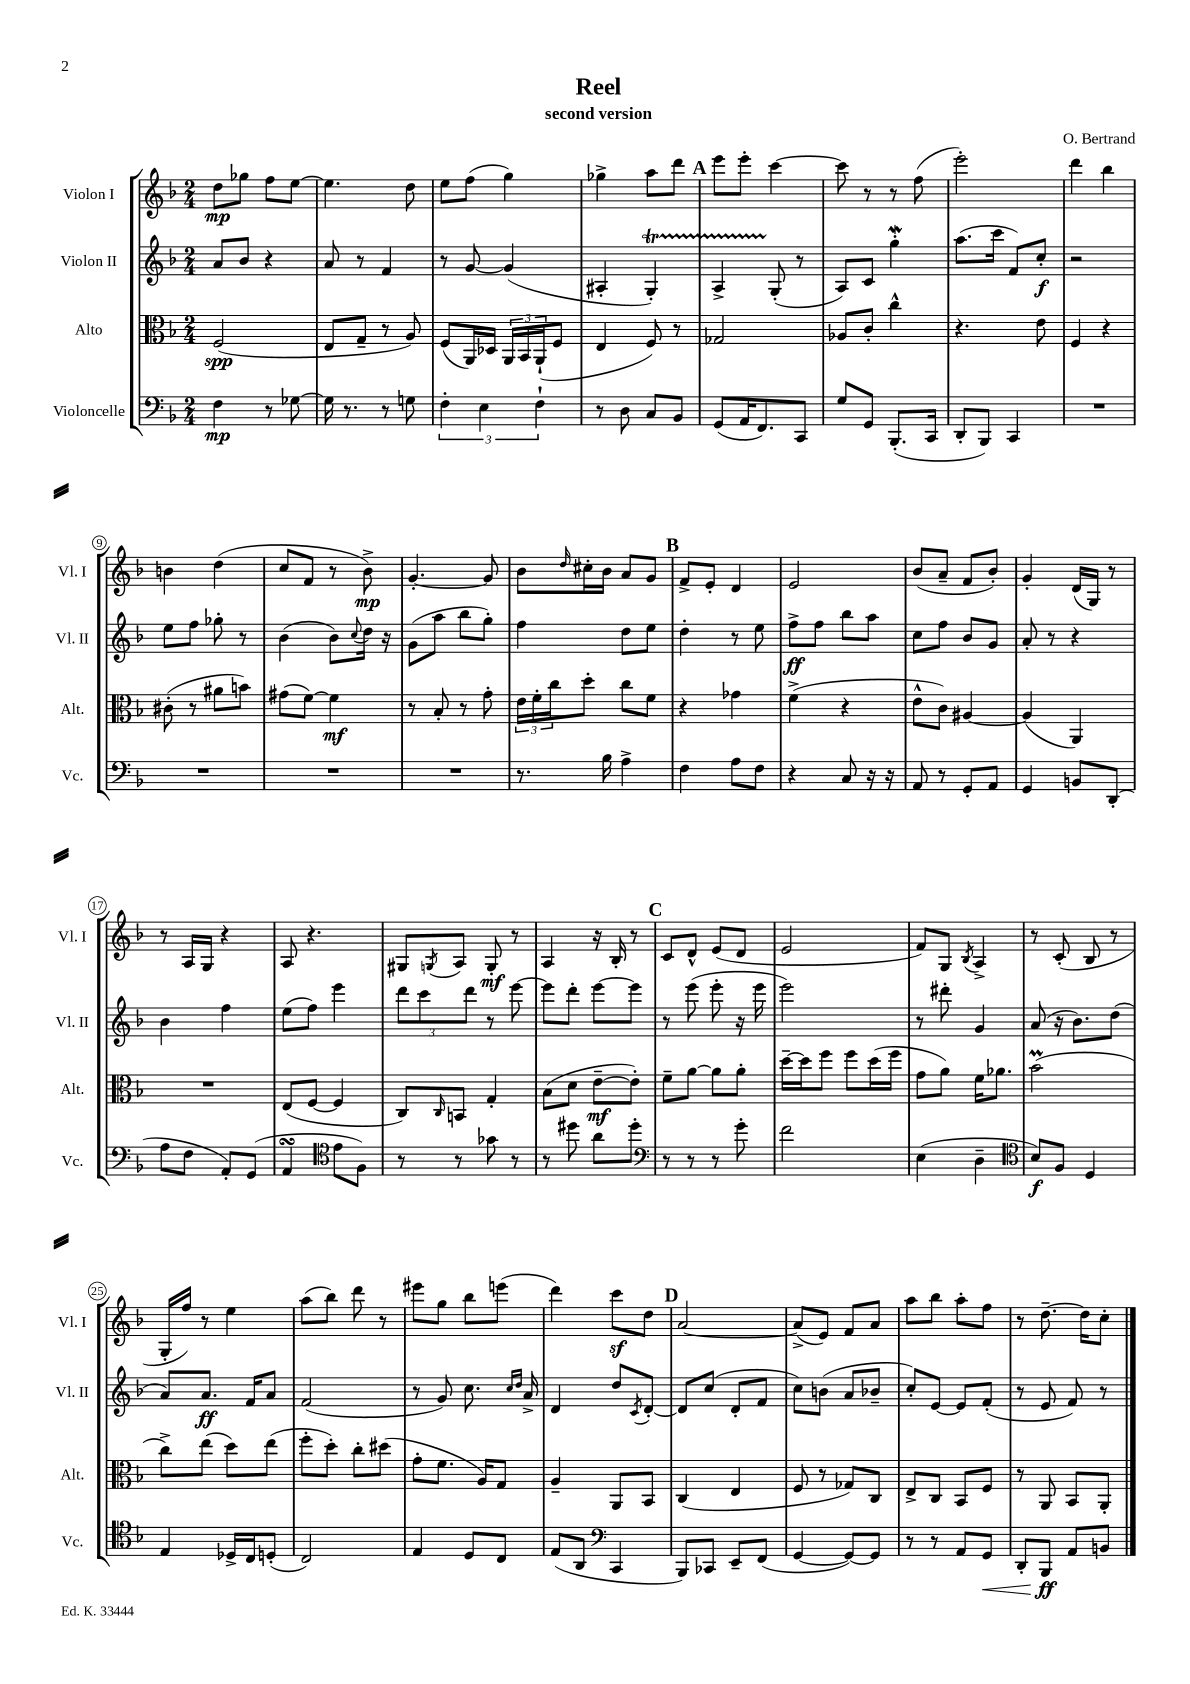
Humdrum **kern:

**kern	**kern	**kern	**kern
*staff4	*staff3	*staff2	*staff1
*clefF4	*clefC3	*clefG2	*clefG2
*k[b-]	*k[b-]	*k[b-]	*k[b-]
*M2/4	*M2/4	*M2/4	*M2/4
4F\	(2F/	8a/L	8dd\L
.	.	8b-/J	8gg-\J
8r	.	4r	8ff\L
[8G-\	.	.	[8ee\J
=	=	=	=
16G-\]	8E/L	8a/	4.ee\]
8.r	.	.	.
.	8G~/J	8r	.
8r	8r	4f/	.
8G\	8A/)	.	8dd\
=	=	=	=
6F'\	(8F/L	8r	8ee\L
.	16AA/L)	[8g/	(8ff\J
6E\	.	.	.
.	16D-/JJ	.	.
.	24AA/LL	(4g/]	4gg\)
.	24BB-/	.	.
6F`\	(24AA`/J	.	.
.	8F/J	.	.
=	=	=	=
8r	4E/	4A#'/	4gg-^\
8D\	.	.	.
8C/L	8F/)	4G'/)	8aa\L
8BB-/J	8r	.	8ddd\J
=	=	=	=
(8GG/L	2G-/	4A^/	8eee\L
16AA/K	.	.	8eee'\J
8.FF/)	.	.	.
.	.	(8G'/	[4ccc\
8CC/J	.	8r	.
=	=	=	=
8G/L	8A-/L	8A/L)	8ccc\]
8GG/J	8c'/J	8c/J	8r
(8.BBB-'/L	4cc^^\	4gg'\	8r
.	.	.	(8ff\
16CC/Jk	.	.	.
=	=	=	=
8DD'/L	4.r	(8.aa\L	2eee'\)
8BBB-/J)	.	.	.
.	.	16ccc\Jk	.
4CC/	.	8f/L)	.
.	8e\	8cc'/J	.
=	=	=	=
2r	4F/	2r	4ddd\
.	4r	.	4bb-\
=	=	=	=
2r	(8c#'\	8ee\L	4b\
.	8r	8ff\J	.
.	8a#\L	8gg-'\	(4dd\
.	8b\J)	8r	.
=	=	=	=
2r	(8g#\L	(4b-\	8cc/L
.	[8f\J)	.	8f/J
.	4f\]	8b-\L)	8r
.	.	8qqcc/	.
.	.	16dd\Jk	8b-^\)
.	.	16r	.
=	=	=	=
2r	8r	(8g\L	[4.g'/
.	8B-'/	8aa\J	.
.	8r	8bb-\L	.
.	8g'\	8gg'\J)	8g/]
=	=	=	=
8.r	24e\LL	4ff\	8b-\L
.	24f'\	.	.
.	24cc\J	.	.
.	.	.	16qqdd/
.	8dd'\J	.	16cc#'\L
16B-\	.	.	16b-\JJ
4A^\	8cc\L	8dd\L	8a/L
.	8f\J	8ee\J	8g/J
=	=	=	=
4F\	4r	4dd'\	8f^/L
.	.	.	8e'/J
8A\L	4g-\	8r	4d/
8F\J	.	8ee\	.
=	=	=	=
4r	(4f^\	8ff^\L	2e/
.	.	8ff\J	.
8C/	4r	8bb-\L	.
16r	.	8aa\J	.
16r	.	.	.
=	=	=	=
8AA/	8e^^\L	8cc\L	(8b-/L
8r	8c\J)	8ff\J	8a~/J
8GG'/L	[4A#/	8b-/L	8f/L
8AA/J	.	8g/J	8b-'/J)
=	=	=	=
4GG/	(4A#/]	8a'/	4g'/
.	.	8r	.
8BB/L	4AA/)	4r	(16d/LL
.	.	.	16G/JJ)
(8DD'/J	.	.	8r
=	=	=	=
8A\L	2r	4b-\	8r
8F\J	.	.	16A/LL
.	.	.	16G/JJ
8AA'/L)	.	4ff\	4r
(8GG/J	.	.	.
=	=	=	=
4AA/	(8E/L	(8ee\L	8A/
.	[8F/J	8ff\J)	4.r
*clefC4	*	*	*
8e\L	4F/]	4eee\	.
8F\J)	.	.	.
=	=	=	=
8r	8C/L)	12ddd\L	8G#/L
.	.	12ccc\	.
.	16qqC/	.	8qG/
8r	8BB/J	.	8A/J
.	.	12ddd\J	.
8g-\	4G'/	8r	8G'/
8r	.	[8eee\	8r
=	=	=	=
8r	(8B-\L	8eee\]L	4A/
8dd#\	8d\J	8ddd'\J	.
8a\L	[8e~\L	[8eee\L	16r
.	.	.	16B-'/
8dd#'\J	8e'\]J)	8eee\]J	8r
=	=	=	=
*clefF4	*	*	*
8r	8f~\L	8r	8c/L
8r	[8a\J	(8eee\	8d^^/J
8r	8a\]L	8eee'\	(8e/L
8g'\	8a'\J	16r	8d/J
.	.	16eee\	.
=	=	=	=
2f\	[16dd~\LL	2eee\)	2e/
.	16dd\]J	.	.
.	8ff\J	.	.
.	8ff\L	.	.
.	(16dd\L	.	.
.	16ff\JJ	.	.
=	=	=	=
(4E\	8g\L	8r	8f/L)
.	8a\J)	8ddd#'\	8G/J
.	.	.	8qB-/
4D~\	16f\LK	4g/	4A^/
.	8.a-\J	.	.
=	=	=	=
*clefC4	*	*	*
8B-/L)	(2b-\	(8a/	8r
8F/J	.	16r	(8c'/
.	.	8.b-\L)	.
4D/	.	.	8B-/
.	.	(8dd\J	8r
=	=	=	=
4E/	8cc^\L)	8a/L)	16G'/LL
.	.	.	16ff/JJ)
.	(8ee\J	8.a/J	8r
16D-^/LL	8dd\L)	.	4ee\
16C/J	.	16f/LK	.
(8D'/J	(8ee\J	8a/J	.
=	=	=	=
2C/)	8ff'\L	(2f/	(8aa\L
.	8dd'\J)	.	8bb-\J)
.	8cc'\L	.	8ddd\
.	(8dd#\J	.	8r
=	=	=	=
4E/	8g'\L	8r	8eee#\L
.	8.f\J	8g/)	8gg\J
8D/L	.	8.cc\	8bb-\L
.	16A/LK)	.	.
8C/J	8G/J	.	(8eee\J
.	.	16qqcc/LL	.
.	.	16qqdd/JJ	.
.	.	16a^/	.
=	=	=	=
(8E/L	4A~/	4d/	4ddd\)
8AA/J	.	.	.
*clefF4	*	*	*
4CC/	8AA/L	8dd/L	8ccc\L
.	.	8qc/	.
.	8BB-/J	[8d'/J	8dd\J
=	=	=	=
8BBB-/L)	(4C/	8d/]L	[2a/
8CC-/J	.	(8cc/J	.
8EE~/L	4E/	8d'/L	.
(8FF/J	.	8f/J	.
=	=	=	=
[4GG/	8F/	8cc\L)	(8a^/]L
.	8r	(8b\J	8e/J)
8GG/_L)	8G-/L)	8a/L	8f/L
8GG/]J	8C/J	8b-~/J	8a/J
=	=	=	=
8r	8E^/L	8cc'/L)	8aa\L
8r	8C/J	[8e/J	8bb-\J
8AA/L	8BB-/L	8e/]L	8aa'\L
8GG/J	8F/J	(8f'/J	8ff\J
=	=	=	=
8DD'/L	8r	8r	8r
8BBB-/J	8AA/	8e/	[8.dd~\
8AA/L	8BB-/L	8f/)	.
.	.	.	16dd\]LK
8BB/J	8AA'/J	8r	8cc'\J
==	==	==	==
*-	*-	*-	*-
